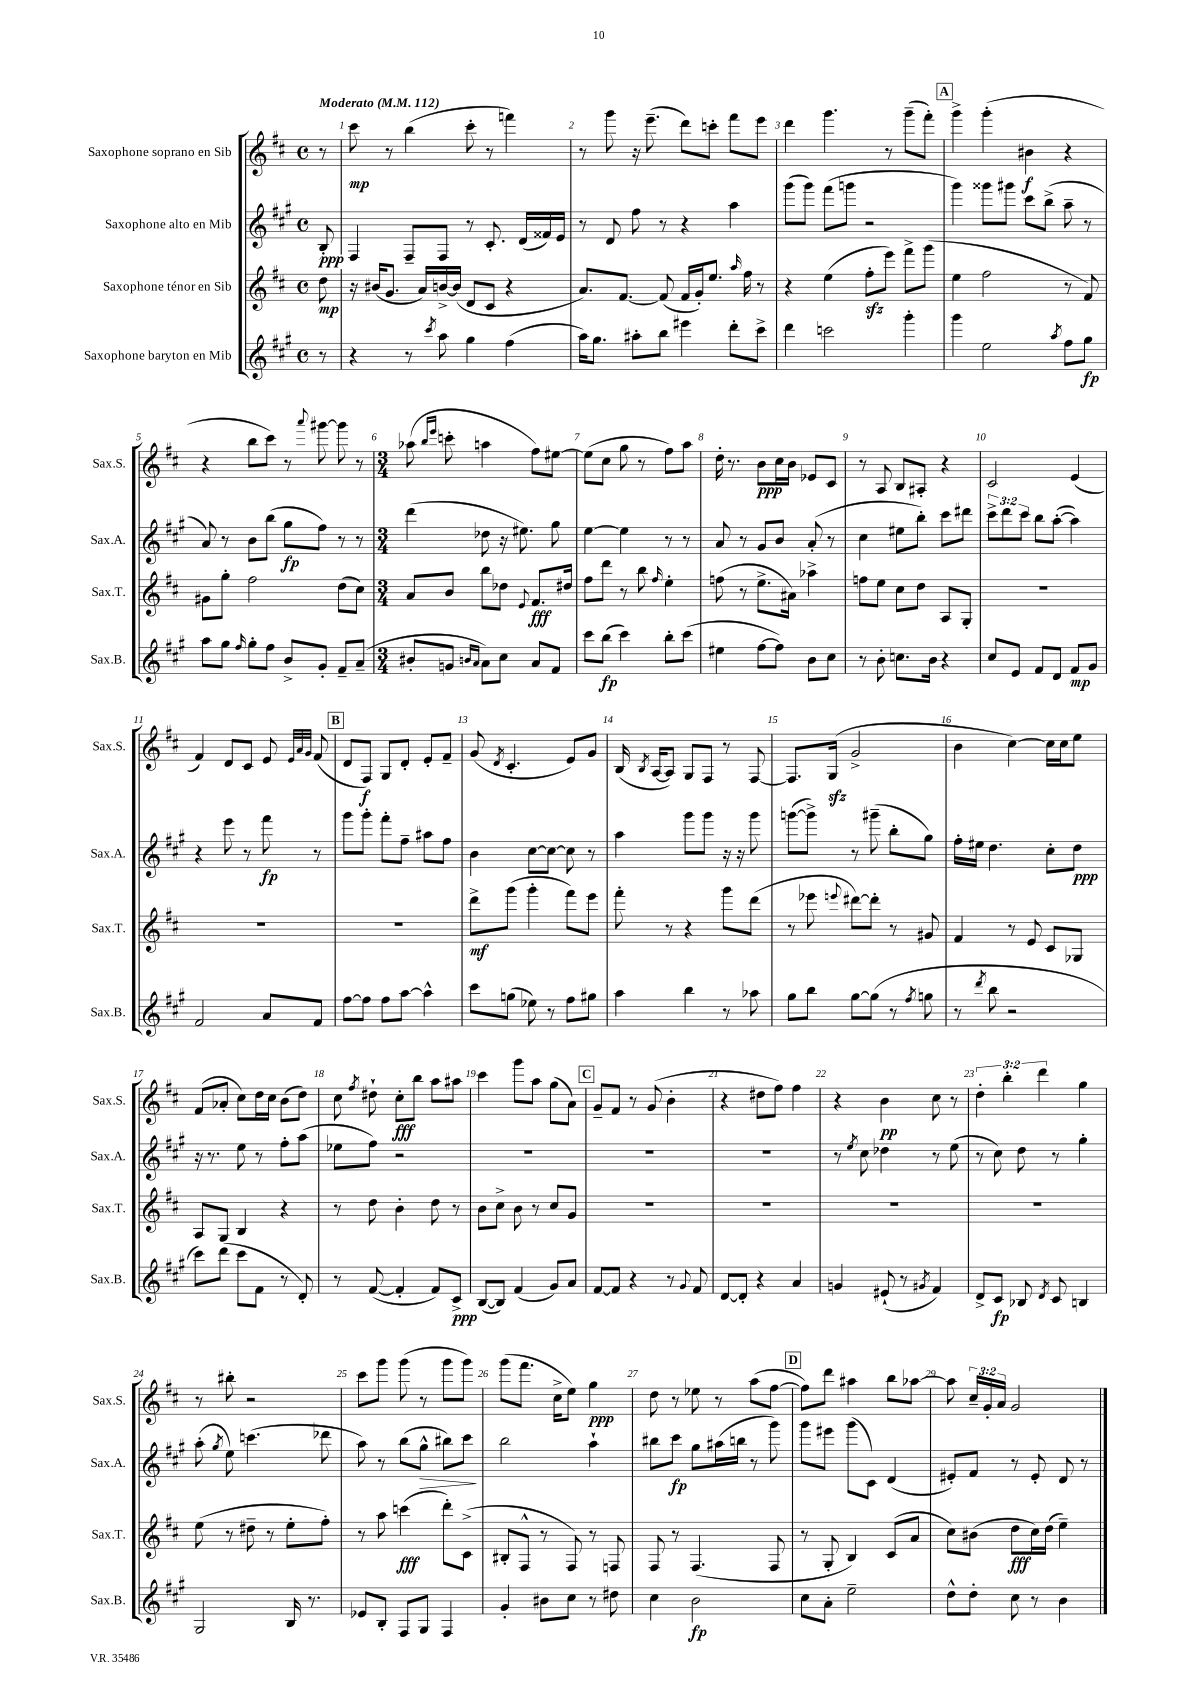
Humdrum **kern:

**kern	**kern	**kern	**kern
*staff4	*staff3	*staff2	*staff1
*clefG2	*clefG2	*clefG2	*clefG2
*k[f#c#g#]	*k[f#c#]	*k[f#c#g#]	*k[f#c#]
*M4/4	*M4/4	*M4/4	*M4/4
*met(c)	*met(c)	*met(c)	*met(c)
*MM112	*MM112	*MM112	*MM112
8r	8dd\	8B'/	8r
=	=	=	=
4r	16r	4F#/	8ccc#\
.	(16b#/LK	.	.
.	8.g/J	.	8r
8r	.	8F#~/L	(4bb\
.	16a/LL)	.	.
8qccc#/	.	.	.
8aa\	[16b^/	8F#/J	.
.	(16b/]JJ	.	.
4gg#\	8d/L	8r	8ccc#'\
.	8c#/J	8.c#'/	8r
(4ff#\	4r	.	4fff\)
.	.	(16d/LL	.
.	.	16f##/)	.
.	.	16e/JJ	.
=	=	=	=
16aa\LK)	8.a/L)	8r	8r
8.gg#\J	.	.	.
.	.	8d/	8ggg\
.	[8.f#/J	.	.
8aa#'\L	.	8ff#\	16r
.	.	.	(8.eee~\
8bb\J	(8f#/]	8r	.
4eee#\	16f#/LL	4r	8ddd\L)
.	16g'/J)	.	.
.	8.ee/J	.	8ccc'\J
8ddd'\L	.	4aa\	8fff#\L
.	16qqaa/	.	.
.	16ff#\	.	.
8ccc#^\J	8r	.	8eee\J
=	=	=	=
4ddd\	4r	(8ggg#\L	4ddd\
.	.	8ggg#\J)	.
2ccc\	(4ee\	(8fff#\L	4.ggg\
.	.	8ggg\J	.
.	8ff#'\L	2r	.
.	8eee\J)	.	8r
4ggg#'\	8fff#^\L	.	(8ggg~\L
.	(8ggg\J	.	8fff#'\J)
=	=	=	=
4ggg#\	4ee\	4ggg#\)	4ggg^\
2ee\	2ff#\	8ggg##\L	(4ggg'\
.	.	8ggg#\J	.
.	.	8ccc#\L	4b#\
.	.	(8bb^\J	.
8qaa/	.	.	.
8ff#\L	8r	8aa~\	4r
8gg#\J	8f#/)	8r	.
=	=	=	=
8aa\L	8g#\L	8a/)	4r
8gg#\J	8gg'\J	8r	.
16qqff#/	.	.	.
8gg#'\L	2ff#\	8b\L	8bb\L
8ff#\J	.	(8bb\J	8ccc#\J)
8b^/L	.	8gg#\L	8r
.	.	.	8qqaaa/
8g#'/J	.	8ff#\J)	[8ggg#\
8f#~/L	(8dd\L	8r	8ggg#\]
(8a~/J	8cc#\J)	8r	8r
=	=	=	=
*M3/4	*M3/4	*M3/4	*M3/4
8b#'/L	8a/L	(4ddd\	(8aa-\
.	.	.	16qqbb/LL
.	.	.	16qqeee/JJ
8g/J	8b/J	.	8ccc'\
16qqb/LL	.	.	.
16qqa/JJ	.	.	.
8a\L)	8bb\L	8dd-\	4aa\
8cc#\J	8dd-\J	16r	.
.	.	8.ee#\)	.
.	8qqe/	.	.
8a/L	8.f#/L	.	8ff#\L)
8f#/J	.	8gg#\	[8ee#\J
.	16dd#/Jk	.	.
=	=	=	=
8ccc#\L	8ff#\L	[4ee\	(8ee#\]L
(8bb\J	8ddd\J	.	8cc#\J
4ccc#\)	8r	4ee\]	8gg\
.	8bb\	.	8r
.	16qqff#/	.	.
8bb'\L	4ee'\	8r	8ff#\L)
(8ccc#\J	.	8r	8aa\J
=	=	=	=
4ee#\	(8ff\	8a/	16dd'\
.	.	.	8.r
.	8r	8r	.
[8ff#\L	8.ee^\L	8g#/L	8b\L
8ff#\]J)	.	8b/J	16cc#\L
.	16a#\Jk)	.	16b\JJ
8b\L	4aa-^\	(8a'/	8e-/L
8cc#\J	.	8r	8c#/J
=	=	=	=
8r	8ff\L	4cc#\	8r
8b'\	8ee\J	.	8A/
8.cc\L	8cc#\L	8ee#\L	8B/L
.	8dd\J	8bb'\J)	8A#'/J
16b\Jk	.	.	.
4r	8A/L	8ccc#\L	4r
.	8G'/J	8ddd#\J	.
=	=	=	=
8cc#/L	2.r	12ccc#^\L	2c#/
.	.	12ddd\	.
8e/J	.	.	.
.	.	12ccc#\J	.
8f#/L	.	8bb\L	.
8d/J	.	([8aa'\J	.
8f#/L	.	4aa\])	(4e/
8g#/J	.	.	.
=	=	=	=
2f#/	2.r	4r	4f#/)
.	.	8eee\	8d/L
.	.	8r	8c#/J
8a/L	.	8fff#\	8e/
.	.	.	32qqe/LLL
.	.	.	32qqa/
.	.	.	32qqg/JJJ
8f#/J	.	8r	(8f#/
=	=	=	=
[8ff#\L	2.r	8ggg#\L	8d/L
8ff#\]J	.	8ggg#'\J	8F#/J)
8ff#\L	.	8fff#'\L	8G/L
[8aa\J	.	8ff#~\J	8d'/J
4aa^^\]	.	8aa#\L	8e'/L
.	.	8ff#\J	8f#~/J
=	=	=	=
8ccc#\L	8ddd^\L	4b\	(8g/
.	.	.	8qd/
(8gg\J	(8ggg\J	.	4.c#'/
8ee-\)	4ggg'\	[8cc#\L	.
8r	.	8cc#\_J	.
8ff#\L	8fff#\L)	8cc#\]	8e/L)
8gg#\J	8eee\J	8r	8g/J
=	=	=	=
4aa\	8fff#'\	4aa\	(16B/
.	.	.	8qB/
.	.	.	[16A/LK
.	8r	.	8A/]J)
4bb\	4r	8ggg#\L	8G/L
.	.	8ggg#\J	8F#/J
8r	8ggg\L	16r	8r
.	.	16r	.
8aa-\	(8ddd\J	8ggg#\	[8F#/
=	=	=	=
8gg#\L	8r	([8ggg\L	8.F#/]L
8bb\J	8eee-\	8ggg^\]J)	.
.	.	.	(16G/Jk
.	8qqeee/	.	.
[8gg#\L	[8ddd#\L)	8r	2g^/
(8gg#\]J	8ddd#'\]J	(8ggg#~\	.
8r	8r	8bb'\L	.
8qff#/	.	.	.
8gg\	8g#/	8gg#\J)	.
=	=	=	=
8r	4f#/	16ff#'\LL	4b\
.	.	16ee#\JJ	.
8qddd/	.	.	.
8bb\	.	4.dd\	.
2r	8r	.	[4cc#\)
.	8e/	.	.
.	8c#/L	8cc#'\L	16cc#\]LL
.	.	.	16cc#\J
.	8G-/J	8dd\J	8ee\J
=	=	=	=
8ccc#\L)	8A/L	16r	(8f#/L
.	.	8.r	.
(8ddd\J	8G/J	.	8a-'/J
8ccc#\L	4B/	8ee\	8cc#\L)
8f#\J	.	8r	16dd\L
.	.	.	16cc#\JJ
8r	4r	8ff#'\L	(8b\L
8d'/)	.	(8aa\J	8dd\J)
=	=	=	=
8r	8r	8ee-\L	8cc#\
.	.	.	8qff#/
([8f#/	8dd\	8ff#\J)	8dd#`\
4f#'/]	4b'\	2r	8cc#'\L
.	.	.	8bb\J
8f#/L)	8dd\	.	8aa\L
8c#^/J	8r	.	8aa#\J
=	=	=	=
([8B/L	8b\L	2.r	4ccc#\
8B/]J)	8cc#^\J	.	.
(4f#/	8b\	.	8ggg\L
.	8r	.	8aa\J
8g#/L)	8cc#/L	.	(8gg\L
8a/J	8g/J	.	8a\J)
=	=	=	=
[8f#/L	2.r	2.r	8g~/L
8f#/]J	.	.	8f#/J
4r	.	.	8r
.	.	.	(8g/
8r	.	.	4b'\
8qqg#/	.	.	.
8f#/	.	.	.
=	=	=	=
[8d/L	2.r	2.r	4r
8d'/]J	.	.	.
4r	.	.	8dd#\L
.	.	.	8ff#\J)
4a/	.	.	4ff#\
=	=	=	=
4g/	2.r	8r	4r
.	.	8qee/	.
.	.	8cc#\	.
(8e#`/	.	4dd-\	4b\
8r	.	.	.
8qg#/	.	.	.
4f#/)	.	8r	8cc#\
.	.	(8ee\	8r
=	=	=	=
8d^/L	2.r	8r	6dd'\
8c#/J	.	8cc#\)	.
.	.	.	6bb'\
8B-/	.	8dd\	.
.	.	.	6ddd\
8qd/	.	.	.
8c#/	.	8r	.
4B/	.	4gg#'\	4gg\
=	=	=	=
2G#/	(8ee\	(8aa'\	8r
.	.	8qgg#/	.
.	8r	8ee\)	8bb#'\
.	8dd#~\	(4.ccc\	2r
.	8r	.	.
16B/	8ee'\L	.	.
8.r	.	.	.
.	8ff#'\J)	8ddd-\	.
=	=	=	=
8e-/L	8r	8aa\)	8ccc#\L
8B'/J	8aa\	8r	8ggg\J
8F#/L	(4ccc\	(8bb\L	(8ggg\
8G#/J	.	8gg#^^\J	8r
4F#/	8ddd'\L)	8bb#\L)	8ggg\L
.	(8c#^\J	8ccc#\J	8ggg\J)
=	=	=	=
4g#'/	8B#'/L	2bb\	(8ggg\L
.	8F#^^/J	.	8.fff#\J
8b#\L	8r	.	.
.	.	.	16cc#^\LK
8cc#\J	8F#/)	.	8ee\J)
8r	8r	4aa`\	4gg\
8dd#\	8F/	.	.
=	=	=	=
4cc#\	8F#/	8bb#\L	8dd\
.	8r	8ccc#\J	8r
2b\	(4.F#/	8gg#\L	8ee-\
.	.	(16aa#\L	8r
.	.	16bb\JJ	.
.	.	8r	(8aa\L
.	8F#/	8ggg#\)	[8ff#\J
=	=	=	=
8cc#\L	8r	8ggg#\L	8ff#\]L)
8a'\J	8G'/	8eee#\J	8ddd\J
2ee~\	4B/)	(8ggg#\L	4aa#\
.	.	8c#\J)	.
.	(8c#/L	(4d/	8bb\L
.	8a/J	.	[8aa-\J
=	=	=	=
8dd^^\L	8cc#\L)	8e#'/L)	8aa-\]
8dd'\J	(8b#\J	8f#/J	24cc#~/LL
.	.	.	24g'/
.	.	.	24a/JJ
8cc#\	8dd\L	8r	2g/
8r	16cc#\L)	8e#'/	.
.	(16dd\JJ	.	.
4b\	4ee~\)	8d/	.
.	.	8r	.
==	==	==	==
*-	*-	*-	*-
